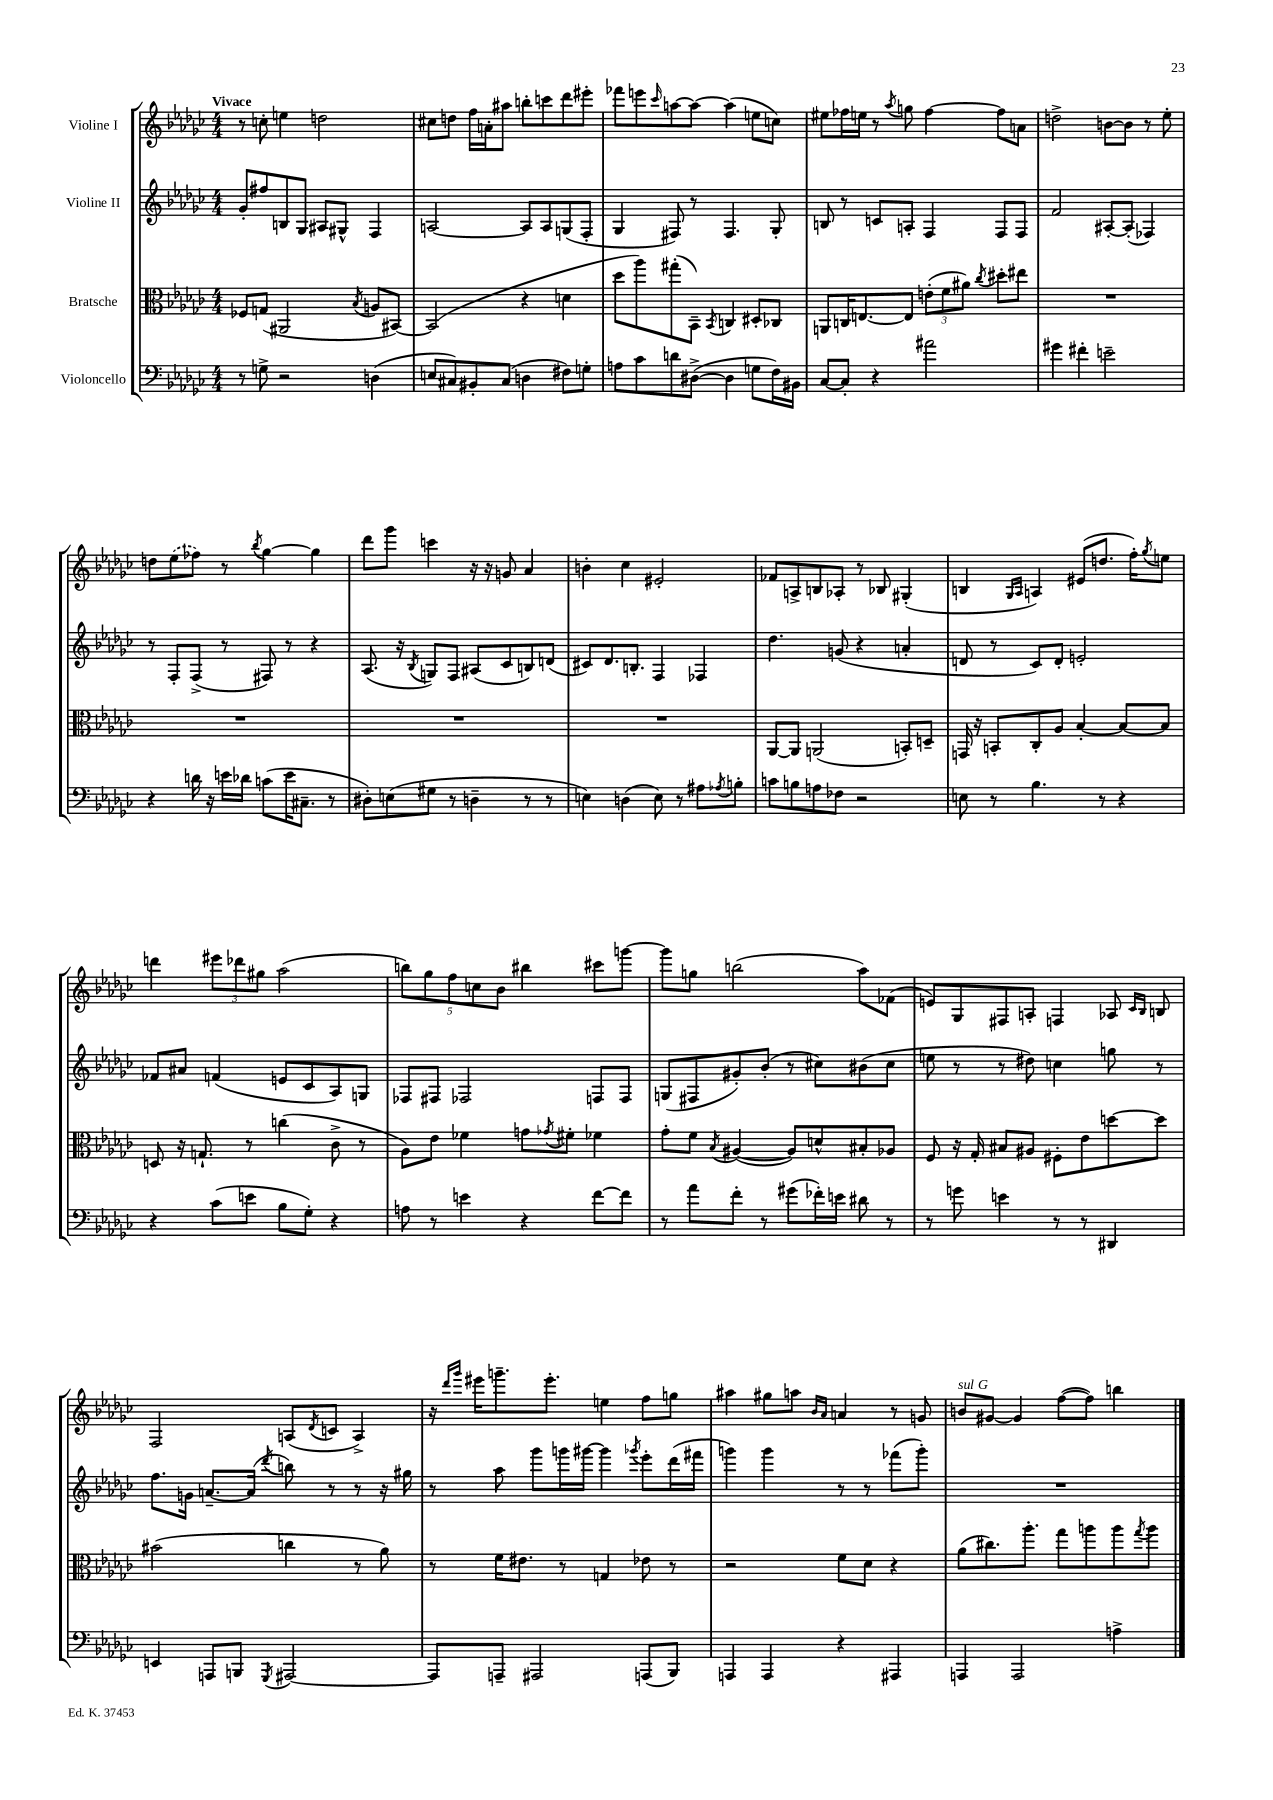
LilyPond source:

<<
\new StaffGroup <<
\new Staff = "s0" \with { instrumentName = "Violine I" } {
    \clef treble \key ges \major \numericTimeSignature \time 4/4 \tempo "Vivace"
    r8 c''8-. e''4 d''2 |
    cis''8 d''8 f''16 a'16-. ais''8 b''8-. c'''8 des'''8 eis'''8-. |
    fes'''8 e'''8 \grace { ces'''16 } a''8~ a''8~ a''4( e''8 c''8) |
    eis''8 fes''16 e''16 r8 \acciaccatura { aes''8 } g''8 fes''4~ fes''8 a'8 |
    d''2-> b'8~ b'8 r8 ees''8-. |
    d''8 \once \slurDashed ees''8( fes''8) r8 \acciaccatura { bes''8 } ges''4~ ges''4 |
    des'''8 ges'''8 c'''4 r16 r16 g'8 aes'4 |
    b'4-. ces''4 eis'2-. |
    fes'8 a8-> b8 aes8-. r8 bes8 gis4-.( |
    b4 \grace { ges16 aes16 } a4) eis'8( d''8. f''16-.) \acciaccatura { ges''8 } e''8 |
    d'''4 \tuplet 3/2 { eis'''8 des'''8 gis''8 } aes''2( |
    \tuplet 5/4 { b''8) ges''8 f''8 c''8 bes'8 } bis''4 cis'''8 g'''8~ |
    g'''8 g''8 b''2( aes''8) fes'8( |
    e'8) ges8 fis8 a8-. f4 aes8 \grace { ces'16 bes16 } b8 |
    f2 a8( \acciaccatura { des'8 } c'8 a4->) |
    r16 \grace { des'''16 ges'''16 } eis'''16 g'''8.-- eis'''8.-. e''4 f''8 g''8 |
    ais''4 gis''8 a''8 \grace { bes'16 aes'16 } a'4 r8 g'8 |
    b'8^\markup { \italic "sul G" } gis'8~ gis'4 f''8~( f''8) b''4 \bar "|." |
}
\new Staff = "s1" \with { instrumentName = "Violine II" } {
    \clef treble \key ges \major \numericTimeSignature \time 4/4
    ges'8-. fis''8 b8 ges8 ais8 gis8-^ f4 |
    a2~ a8 a8 g8( f8-. |
    ges4 fis8) r8 fis4. ges8-. |
    b8 r8 c'8 a8-. f4 f8 f8 |
    f'2 ais8~-. ais8-.( fes4) |
    r8 f8-. f8->( r8 fis8) r8 r4 |
    aes8.( r16 \acciaccatura { bes8 } g8) f8 ais8( ces'8 b8) d'8( |
    cis'8) des'8. b8.-. f4 fes4 |
    des''4. g'8( r4 a'4-. |
    d'8 r8 ces'8) d'8-. e'2-. |
    fes'8 ais'8 f'4( e'8 ces'8 aes8) g8 |
    fes8 fis8 fes2 f8 f8 |
    g8( fis8 gis'8-.) bes'8-.( r8 cis''8) bis'8( cis''8 |
    e''8 r8 r8 dis''8) c''4 g''8 r8 |
    f''8. g'16 a'8.~-- a'16( \acciaccatura { des'''8 } b''8) r8 r8 r16 gis''16 |
    r8 aes''8 ges'''8 g'''16 gis'''16~ gis'''4 \acciaccatura { ges'''8 } ees'''8-. des'''16( fis'''16 |
    g'''4) g'''4 r8 r8 fes'''8( g'''8-.) |
    R1 \bar "|." |
}
\new Staff = "s2" \with { instrumentName = "Bratsche" } {
    \clef alto \key ges \major \numericTimeSignature \time 4/4
    fes8 g8( ais,2 \acciaccatura { bes8 } a8 bis,8~) |
    bis,2( r4 d'4 |
    des''8 aes''8) gis''8-.( bes,8--) \acciaccatura { bes,8 } c4 dis8-. ces8 |
    a,8 c16 e8.~ e8 \tuplet 3/2 { e'8-.( f'8 ais'8) } \acciaccatura { ces''8 } dis''8-. eis''8 |
    R1 |
    R1 |
    R1 |
    R1 |
    aes,8~ aes,8 a,2( b,8-.) d8-- |
    g,16 r16 b,8-. ces8-. aes8 bes4~-. bes8~ bes8 |
    d8 r16 g8.-! r8 c''4( ces'8-> r8 |
    aes8) ees'8 fes'4 g'8 \acciaccatura { ges'8 } fis'8-. fes'4 |
    ges'8-. f'8 \acciaccatura { bes8 } ais4~( ais8) d'8-^ bis8-. aes8 |
    f8 r16 ges16-. bis8 ais8 fis8-. ees'8 d''8~ d''8 |
    bis'2( c''4 r8 aes'8) |
    r8 f'16 eis'8. r8 g4 ees'8 r8 |
    r2 f'8 des'8 r4 |
    aes'8( cis''8.) aes''8.-. ges''8 a''8 a''8 \acciaccatura { ges''8 } a''8 \bar "|." |
}
\new Staff = "s3" \with { instrumentName = "Violoncello" } {
    \clef bass \key ges \major \numericTimeSignature \time 4/4
    r8 g8-> r2 d4( |
    e8 cis8) bis,8-. cis8( d4 fis8) g8-. |
    a8 ces'8 d'8 dis8~->( dis4 g8 f16) bis,16 |
    ces8~ ces8-. r4 ais'2 |
    gis'4 fis'4-. e'2-- |
    r4 d'16 r16 e'16 des'16 c'8( e'16 cis8.-- r8 |
    dis8-.) e8( gis8 r8 d4-- r8 r8 |
    e4) d4( e8) r8 ais8 \acciaccatura { aes8 } b8-. |
    c'8 b8 a8 fes8 r2 |
    e8 r8 bes4. r8 r4 |
    r4 ces'8( e'8 bes8 ges8-.) r4 |
    a8 r8 e'4 r4 f'8~ f'8 |
    r8 aes'8 f'8-. r8 gis'8( fes'16-.) e'16 dis'8 r8 |
    r8 g'8 e'4 r8 r8 dis,4 |
    e,4 a,,8 b,,8 \acciaccatura { ges,,8 } ais,,2~ |
    ais,,8 a,,8-- ais,,2 a,,8( bes,,8) |
    a,,4 a,,4 r4 ais,,4 |
    a,,4 a,,2 a4-> \bar "|." |
}
>>
>>
\layout { \context { \Score \remove "Bar_number_engraver" } }
